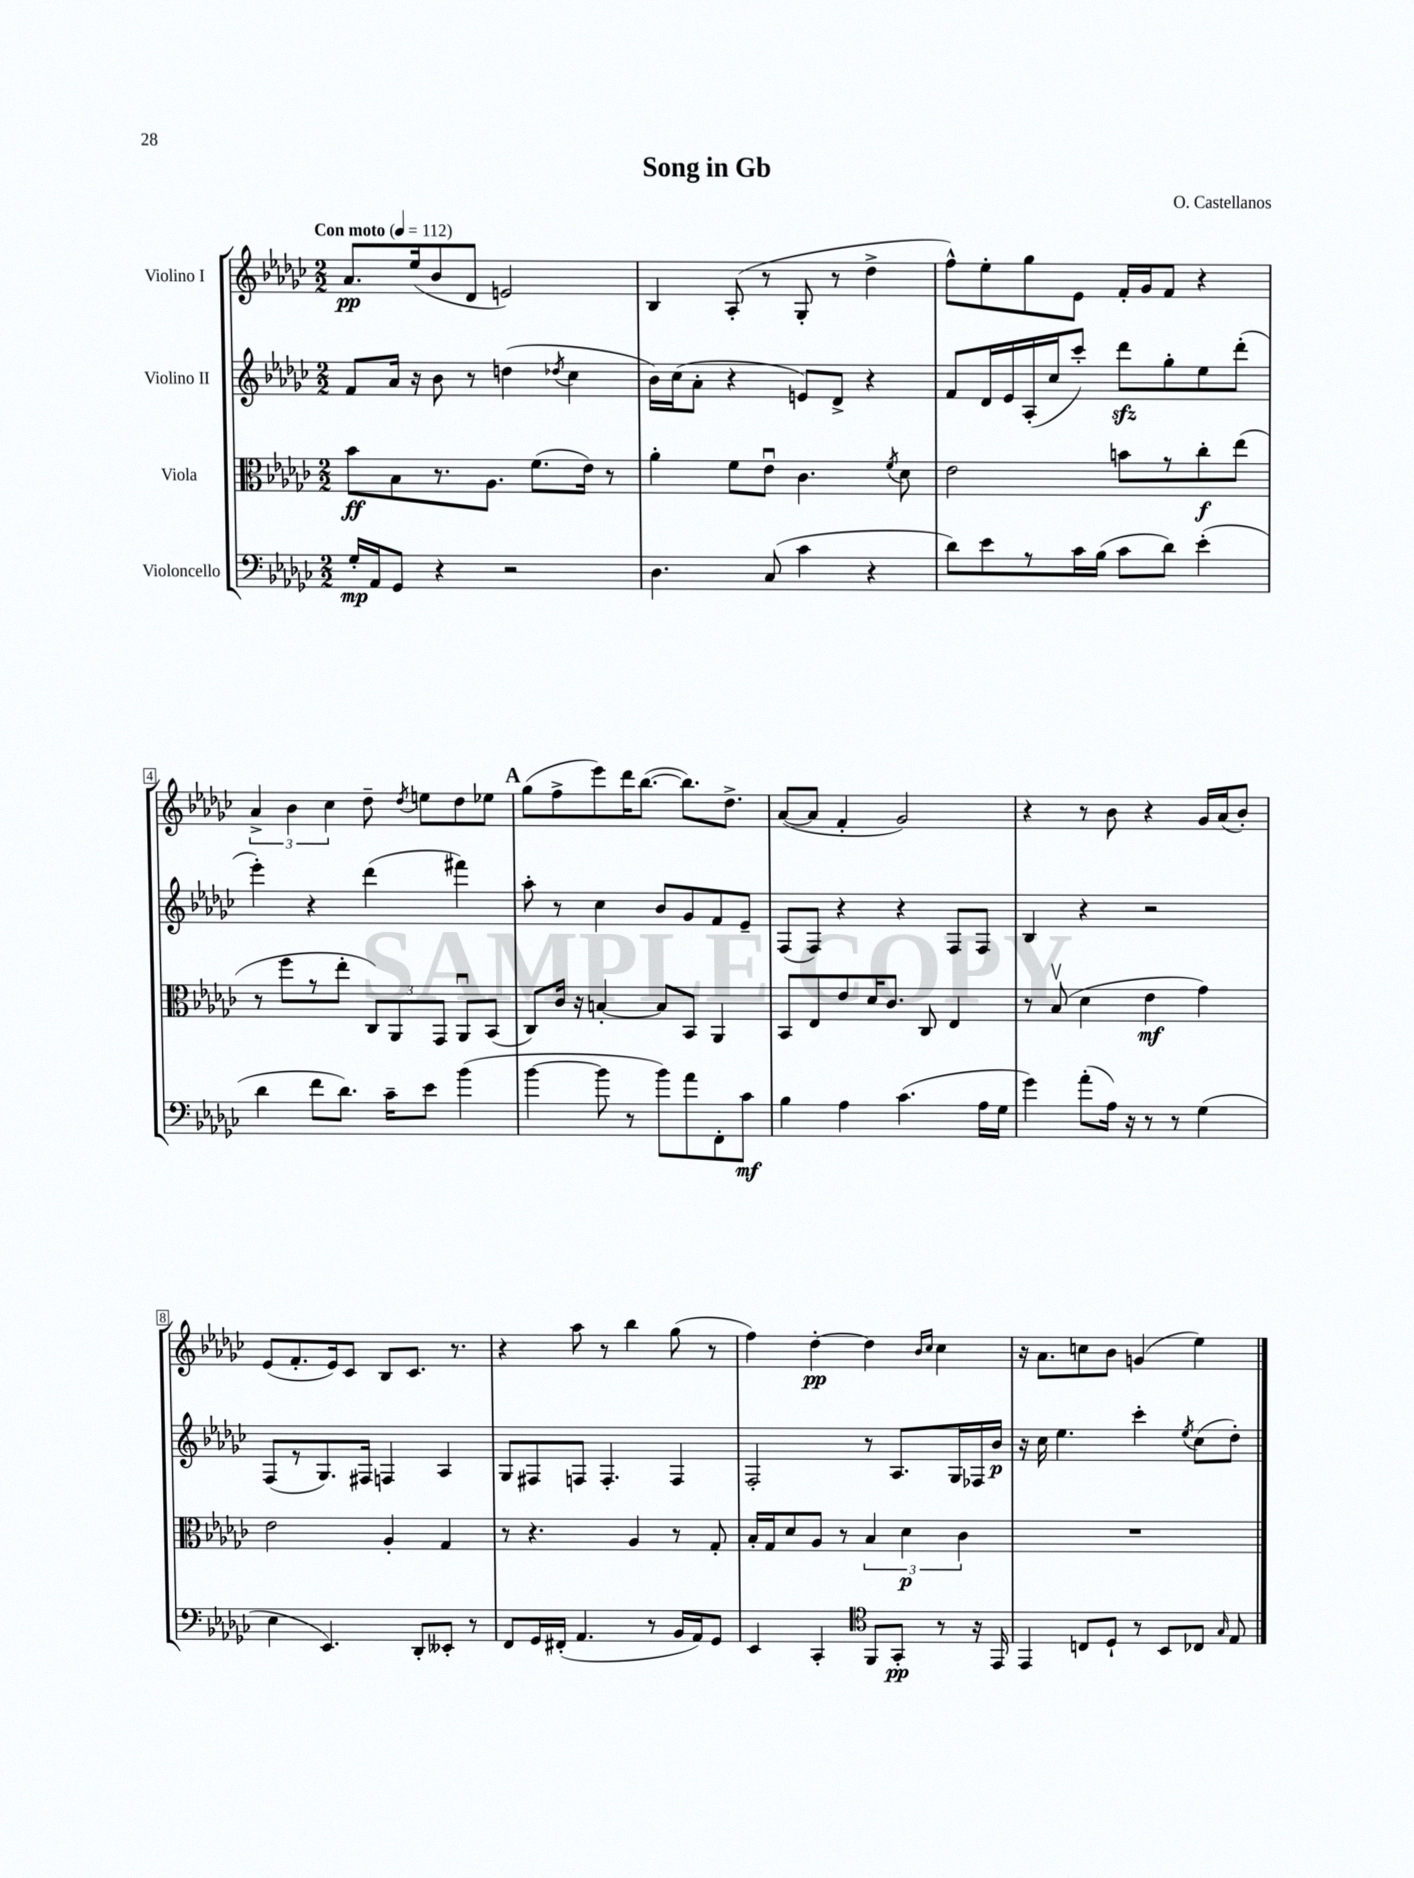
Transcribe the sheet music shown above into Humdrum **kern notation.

**kern	**dynam	**kern	**dynam	**kern	**dynam	**kern	**dynam
*part4	*part4	*part3	*part3	*part2	*part2	*part1	*part1
*staff4	*staff4	*staff3	*staff3	*staff2	*staff2	*staff1	*staff1
*I"Violoncello	*	*I"Viola	*	*I"Violino II	*	*I"Violino I	*
*clefF4	*	*clefC3	*	*clefG2	*	*clefG2	*
*k[b-e-a-d-g-c-]	*	*k[b-e-a-d-g-c-]	*	*k[b-e-a-d-g-c-]	*	*k[b-e-a-d-g-c-]	*
*M2/2	*	*M2/2	*	*M2/2	*	*M2/2	*
*MM112	*	*MM112	*	*MM112	*	*MM112	*
=1	=1	=1	=1	=1	=1	=1	=1
!	!	!	!	!	!	!LO:TX:a:B:t=Con moto	!
16G-'/LL	mp	8b-\L	ff	8f/L	.	8.a-/L	pp
16AA-/J	.	.	.	.	.	.	.
8GG-/J	.	8B-\	.	16a-/Jk	.	.	.
.	.	.	.	16r	.	(16ee-/k	.
4r	.	8.r	.	8b-\	.	8b-/	.
.	.	.	.	8r	.	8d-/J	.
.	.	8.A-\J	.	.	.	.	.
2r	.	.	.	(4ddn\	.	2en/)	.
.	.	(8.f\L	.	.	.	.	.
.	.	.	.	8qdd-X/	.	.	.
.	.	.	.	4cc-\	.	.	.
.	.	16e-\Jk)	.	.	.	.	.
.	.	8r	.	.	.	.	.
=2	=2	=2	=2	=2	=2	=2	=2
4.D-\	.	4a-'\	.	16b-\LL)	.	4B-/	.
.	.	.	.	(16cc-\J	.	.	.
.	.	.	.	8a-'\J	.	.	.
.	.	8f\L	.	4r	.	(8A-'/	.
(8C-/	.	8e-u\J	.	.	.	8r	.
4c-\	.	4.c-\	.	8en/L)	.	8G-'/	.
.	.	.	.	8d-^/J	.	8r	.
4r	.	.	.	4r	.	4dd-^\	.
.	.	8qf/	.	.	.	.	.
.	.	8d-\	.	.	.	.	.
=3	=3	=3	=3	=3	=3	=3	=3
8d-\L)	.	2e-\	.	8f/L	.	8ff^^\L)	.
8e-\	.	.	.	16d-/L	.	8ee-'\	.
.	.	.	.	16e-/	.	.	.
8r	.	.	.	(16A-'/	.	8gg-\	.
.	.	.	.	16cc-/J	.	.	.
16c-\L	.	.	.	8ccc-'/J)	.	8e-\J	.
(16B-\JJ	.	.	.	.	.	.	.
8c-\L	.	8bn\L	.	8ddd-zz\L	.	16f'/LL	.
.	.	.	.	.	.	16g-/J	.
8d-\J)	.	8r	.	8gg-'\	.	8f/J	.
(4e-'\	.	8cc-'\	f	8ee-\	.	4r	.
.	.	(8ee-\J	.	(8ddd-'\J	.	.	.
!!LO:LB:g=z
=4	=4	=4	=4	=4	=4	=4	=4
4d-\	.	8r	.	4eee-'\)	.	6a-^/	.
.	.	8ff\L	.	.	.	.	.
.	.	.	.	.	.	6b-\	.
8f\L	.	8r	.	4r	.	.	.
.	.	.	.	.	.	6cc-\	.
8.d-\J)	.	8ee-'\J	.	.	.	.	.
.	.	12C-/L)	.	(4ddd-\	.	8dd-~\	.
16c-~\KL	.	.	.	.	.	.	.
.	.	12AA-/	.	.	.	.	.
.	.	.	.	.	.	8qdd-/	.
8e-\J	.	.	.	.	.	8een\L	.
.	.	12GG-/J	.	.	.	.	.
(4b-\	.	8AA-u/L	.	4fff#X\)	.	8dd-\	.
.	.	(8BB-/J	.	.	.	8ee-X\J	.
!!LO:REH:place=s1:t=A
=5	=5	=5	=5	=5	=5	=5	=5
[4b-\	.	8C-/L)	.	8aa-'\	.	(8gg-\L	.
.	.	16c-/Jk	.	8r	.	8ff^\	.
.	.	16r	.	.	.	.	.
8b-\]	.	[4Bn'/	.	4cc-\	.	8eee-\)	.
8r	.	.	.	.	.	16ddd-\K	.
.	.	.	.	.	.	([8.bb-\J	.
8b-\L)	.	8B/L]	.	8b-/L	.	.	.
8a-\	.	8BB-/J	.	8g-/	.	8.bb-\L])	.
8FF'\	.	4AA-/	.	8f/	.	.	.
.	.	.	.	.	.	8.dd-^\J	.
8c-\J	mf	.	.	8e-~/J	.	.	.
=6	=6	=6	=6	=6	=6	=6	=6
4B-\	.	8BB-/L	.	(8F/L	.	([8a-/L	.
.	.	8E-/	.	8F/J)	.	8a-/J]	.
4A-\	.	8e-/	.	4r	.	4f'/	.
.	.	16d-/K	.	.	.	.	.
.	.	8.c-/J	.	.	.	.	.
(4.c-\	.	.	.	4r	.	2g-/)	.
.	.	8C-/	.	.	.	.	.
.	.	4E-/	.	8F/L	.	.	.
16A-\LL	.	.	.	8F/J	.	.	.
16G-\JJ	.	.	.	.	.	.	.
=7	=7	=7	=7	=7	=7	=7	=7
4g-\)	.	8r	.	4B-/	.	4r	.
.	.	(8B-v/	.	.	.	.	.
(8a-'\L	.	4d-\	.	4r	.	8r	.
16A-\Jk)	.	.	.	.	.	8b-\	.
16r	.	.	.	.	.	.	.
8r	.	4e-\	mf	2r	.	4r	.
8r	.	.	.	.	.	.	.
(4G-\	.	4g-\)	.	.	.	16g-/LL	.
.	.	.	.	.	.	(16a-/J	.
.	.	.	.	.	.	8b-'/J)	.
!!LO:LB:g=z
=8	=8	=8	=8	=8	=8	=8	=8
4E-\	.	2e-\	.	(8F/L	.	(8e-/L	.
.	.	.	.	8r	.	8.f'/	.
4.EE-/)	.	.	.	8.G-/)	.	.	.
.	.	.	.	.	.	16e-/k)	.
.	.	.	.	.	.	8c-/J	.
.	.	.	.	16F#X/Jk	.	.	.
.	.	4A-'/	.	4Fn/	.	8B-/L	.
8DD-'/L	.	.	.	.	.	8.c-/J	.
8EE--X'/J	.	4G-/	.	4A-/	.	.	.
.	.	.	.	.	.	8.r	.
8r	.	.	.	.	.	.	.
=9	=9	=9	=9	=9	=9	=9	=9
8FF/L	.	8r	.	8G-/L	.	4r	.
16GG-/L	.	4.r	.	8F#X/	.	.	.
(16FF#X'/JJ	.	.	.	.	.	.	.
4.AA-/	.	.	.	8Fn/J	.	8aa-\	.
.	.	.	.	4.F'/	.	8r	.
.	.	4A-/	.	.	.	4bb-\	.
8r	.	.	.	.	.	.	.
16BB-/LL	.	8r	.	4F/	.	(8gg-\	.
16AA-/J)	.	.	.	.	.	.	.
8GG-/J	.	8G-'/	.	.	.	8r	.
=10	=10	=10	=10	=10	=10	=10	=10
4EE-/	.	16B-'/LL	.	2F'/	.	4ff\)	.
.	.	16G-/J	.	.	.	.	.
.	.	8d-/	.	.	.	.	.
4CC-'/	.	8A-/J	.	.	.	[4dd-'\	pp
.	.	8r	.	.	.	.	.
*clefC4	*	*	*	*	*	*	*
8FF/L	.	6B-/	.	8r	.	4dd-\]	.
8GG-'/J	pp	.	.	8.A-/L	.	.	.
.	.	6d-\	p	.	.	.	.
.	.	.	.	.	.	16qqb-/LL	.
.	.	.	.	.	.	16qqcc-/JJ	.
8r	.	.	.	.	.	4cc-\	.
.	.	.	.	16G-/L	.	.	.
.	.	6c-\	.	.	.	.	.
16r	.	.	.	16F-X/	.	.	.
16EE-/	.	.	.	16b-/JJ	p	.	.
=11	=11	=11	=11	=11	=11	=11	=11
4EE-/	.	1r	.	16r	.	16r	.
.	.	.	.	16cc-\	.	8.a-\L	.
.	.	.	.	4.ee-\	.	.	.
8Cn/L	.	.	.	.	.	8ccn\	.
8D-`/J	.	.	.	.	.	8b-\J	.
8r	.	.	.	4ccc-'\	.	(4gn/	.
8BB-/L	.	.	.	.	.	.	.
.	.	.	.	8qee-/	.	.	.
8C-X/J	.	.	.	(8cc-\L	.	4ee-\)	.
16qqG-/	.	.	.	.	.	.	.
8E-/	.	.	.	8dd-'\J)	.	.	.
==	==	==	==	==	==	==	==
*-	*-	*-	*-	*-	*-	*-	*-
